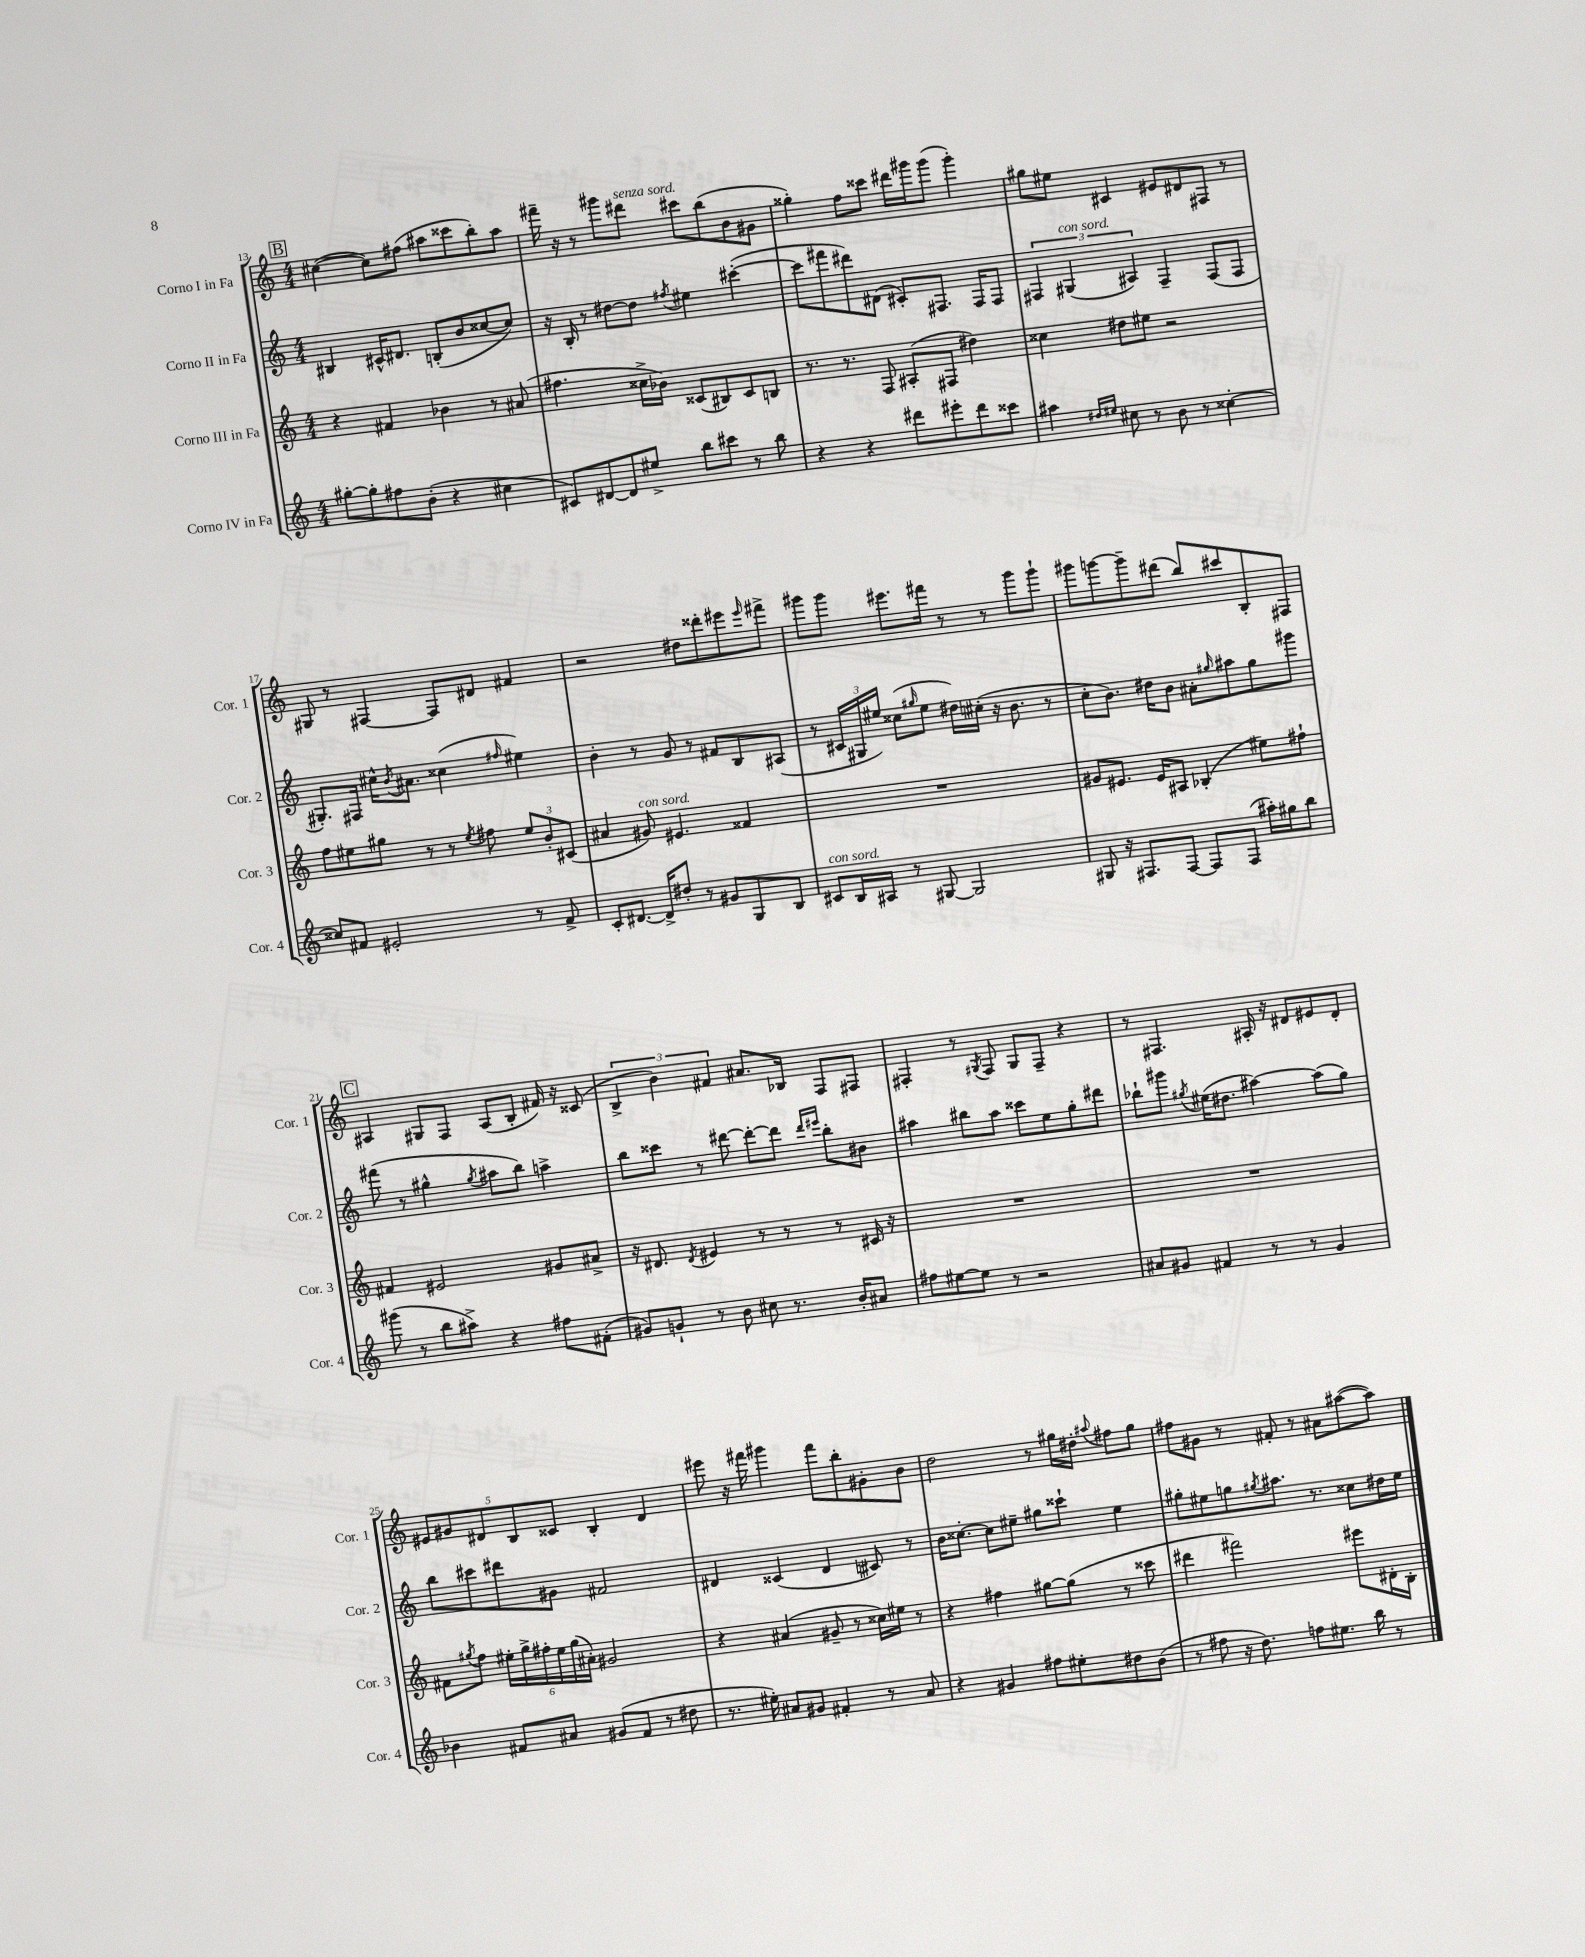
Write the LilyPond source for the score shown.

<<
\new StaffGroup <<
\new Staff = "s0" \with { instrumentName = "Corno I in Fa" shortInstrumentName = "Cor. 1" } {
    \clef treble \key c \major \numericTimeSignature \time 4/4
    \mark \markup { \box "B" } cis''4~( cis''8) fis''8( ais''8 cisis'''8 b''8-.) ais''8 |
    fis'''16-- r16 r8 gis'''8 dis'''8^\markup { \italic "senza sord." } cis'''8 b''8( b'8 gis'8 |
    gisis''4-.) f''8 cisis'''8 dis'''16 gis'''16 gis'''8( gis'''4-.) |
    gis''8 eis''8 cis'4 eis'8 dis'8 fis8 r8 |
    gis8 r8 fis4~ fis8 dis'8 fis'4 |
    r2 dis''8 disis'''8-. eis'''8 \grace { eis'''16 } fis'''8-> |
    gis'''8 gis'''8 eis'''8. fis'''16 r8 r8 gis'''8 gis'''8-! |
    gis'''8 g'''8~ g'''8-- dis'''8( b''8) cis'''8 b8-. fis8 |
    \mark \markup { \box "C" } ais4 gis8 f8 ais8( b8-. fis'16) r16 cisis'8( |
    \tuplet 3/2 { b4-> b'4) fis'4 } ais'8. bes16 f8 fis8 |
    fis4-. r8 \acciaccatura { gis8 } fis8 gis8 fis8-- r4 |
    r8 fis4. ais16-. r16 dis'8 eis'8 dis'8-. |
    \tuplet 5/4 { eis'8 gis'8 dis'8 b8 cisis'8 } b4-. dis'4 |
    eis'''8 r16 fis'''16 gis'''4 fis'''8 b''8-. gis'8-. b'8 |
    d''2 r8 gis''16 dis''16-. \appoggiatura { ais''8 } fis''8 gis''8 |
    fis''8 gis'8 r8 fis'8-. r8 ais'8 ais''8~( ais''8) \bar "|." |
}
\new Staff = "s1" \with { instrumentName = "Corno II in Fa" shortInstrumentName = "Cor. 2" } {
    \clef treble \key c \major \numericTimeSignature \time 4/4
    \mark \markup { \box "B" } bis4 cis'16-^ dis'8. b8-.( b'8 cisis''8~ cisis''8) |
    r16 b16-. r8 dis''8~ dis''8 \acciaccatura { fis''8 } eis''4 cis'''4~-.( |
    cis'''8 fis'''8 dis'''8) dis'8( cis'8-.) fis8. fis16 fis8 |
    \tuplet 3/2 { fis4 gis4^\markup { \italic "con sord." }( ais4) } fis4-- fis8( fis8 |
    gis8.-.) fis16 cis''16-^ \acciaccatura { b'8 } ais'8. cisis''4( \grace { fis''16 } eis''4) |
    b'4-. r8 g'8 r8 fis'8 b8 ais8( |
    r8 \tuplet 3/2 { cis'16 gis16 eis''16) } cisis''8( \grace { gis''16 } eis''8 dis''16) cis''16-.( r16 b'8. r8 |
    c''8-. b'8.) dis''16 b'8 ais'8-. \grace { gis''16 } ais''8 gis''8 gis'''8 |
    \mark \markup { \box "C" } fis'''8( r8 gis''4-^ \acciaccatura { gis''8 } ais''8 b''8) a''4-> |
    b''8 cisis'''8 r8 dis'''8~ dis'''8~-. dis'''8 \grace { dis'''16 eis'''16 } b''8-. bis'8 |
    ais''4 bis''8 ais''8 cisis'''8 e''8 g''8-. dis'''8 |
    bes''8-! gis'''8 \acciaccatura { gis''8 } eis''16( dis''8. ais''4~) ais''8( gis''8) |
    b''8 cis'''8 dis'''8 gis'8 fis'2 |
    dis'4 cisis'4( dis'4 cis'8) r8 |
    b'16 cisis''8.~-. cisis''8 eis''8-- gis''8 cisis'''8-! eis''4 |
    gis''8-. eis''8 g''8 \acciaccatura { gis''8 } ais''8. r8. cisis''8 dis''16 eis''16 \bar "|." |
}
\new Staff = "s2" \with { instrumentName = "Corno III in Fa" shortInstrumentName = "Cor. 3" } {
    \clef treble \key c \major \numericTimeSignature \time 4/4
    \mark \markup { \box "B" } r4 fis'4 bes'4 r8 ais'8( |
    fis''4. cisis''16-> bes'16) cisis'8( bis8) cisis'8 b8 |
    r8. r8. f8 ais8-.( fis8 dis''4) |
    cisis''4 dis''8 eis''8 r2 |
    f''8 eis''8 gis''8 r8 r8 \acciaccatura { eis''8 } fis''8 \tuplet 3/2 { eis''8 b'8-. cis'8( } |
    ais'4 gis'8^\markup { \italic "con sord." }) eis'4. fisis'4 |
    R1 |
    gis'8 eis'8. eis'16 ais8 bes4-.( eis''8) fis''8-! |
    \mark \markup { \box "C" } fis'4 eis'2 gis'8 ais'8-> |
    r16 dis'8. \acciaccatura { dis'8 } eis'4 r8 r8 r8 cis'16 r16 |
    R1 |
    R1 |
    fis'8 \acciaccatura { gis''8 } f''8 \tuplet 6/4 { eis''16-. gis''16-> fis''16-. eis''16 gis''16( ais'16-.) } gis'2 |
    r4 ais'4( gis'8-- r8 cisis''16) eis''16 r8 |
    r4 fis''4 gis''8~ gis''8( r8 cisis'''8 |
    dis'''4 fis'''2) eis'''8 dis'16-. b16-. \bar "|." |
}
\new Staff = "s3" \with { instrumentName = "Corno IV in Fa" shortInstrumentName = "Cor. 4" } {
    \clef treble \key c \major \numericTimeSignature \time 4/4
    \mark \markup { \box "B" } gis''8~-. gis''8-. fis''8 b'8-.( r4 cis''4 |
    cis'8) dis'8~ dis'8 eis''8-> b''8 cis'''8 r8 b''8 |
    r4 r4 dis'''8 eis'''8-. dis'''8 cisis'''8 |
    ais''4 \grace { dis''16 eis''16 } cis''8 r8 b'8 r8 cisis''4~-. |
    cisis''8 fis'8 eis'2-. r8 fis'8-> |
    c'8-. dis'8.~ dis'16-> dis''8-. r8 gis'8 g8 b8 |
    cis'8^\markup { \italic "con sord." } b16 ais16 r8 gis8~ gis2 |
    gis8 r16 fis8. fis8~ fis8 fis8( ais''16-.) gis''16 b''8 |
    \mark \markup { \box "C" } gis'''8( r8 b''8 ais''8->) r4 fis''8 fis'8-.( |
    gis'8) g'8-! r8 b'8 cis''8 r8. b'16-. ais'8 |
    fis''8 eis''8~ eis''8 r8 r2 |
    ais'8 gis'8 fis'4 r8 r8 gis'4 |
    bes'4 fis'8 ais'8 gis'8( fis'8 r8 dis''8 |
    r8. eis''16-.) ais'8 gis'8 fis'4-. r8 ais'8 |
    r4 gis'4 fis''8 eis''8-. dis''8 b'8( |
    r8 fis''8 r16 d''8.) f''8 eis''8. b''16 r8 \bar "|." |
}
>>
>>
\layout { \context { \Score currentBarNumber = #13 } }
